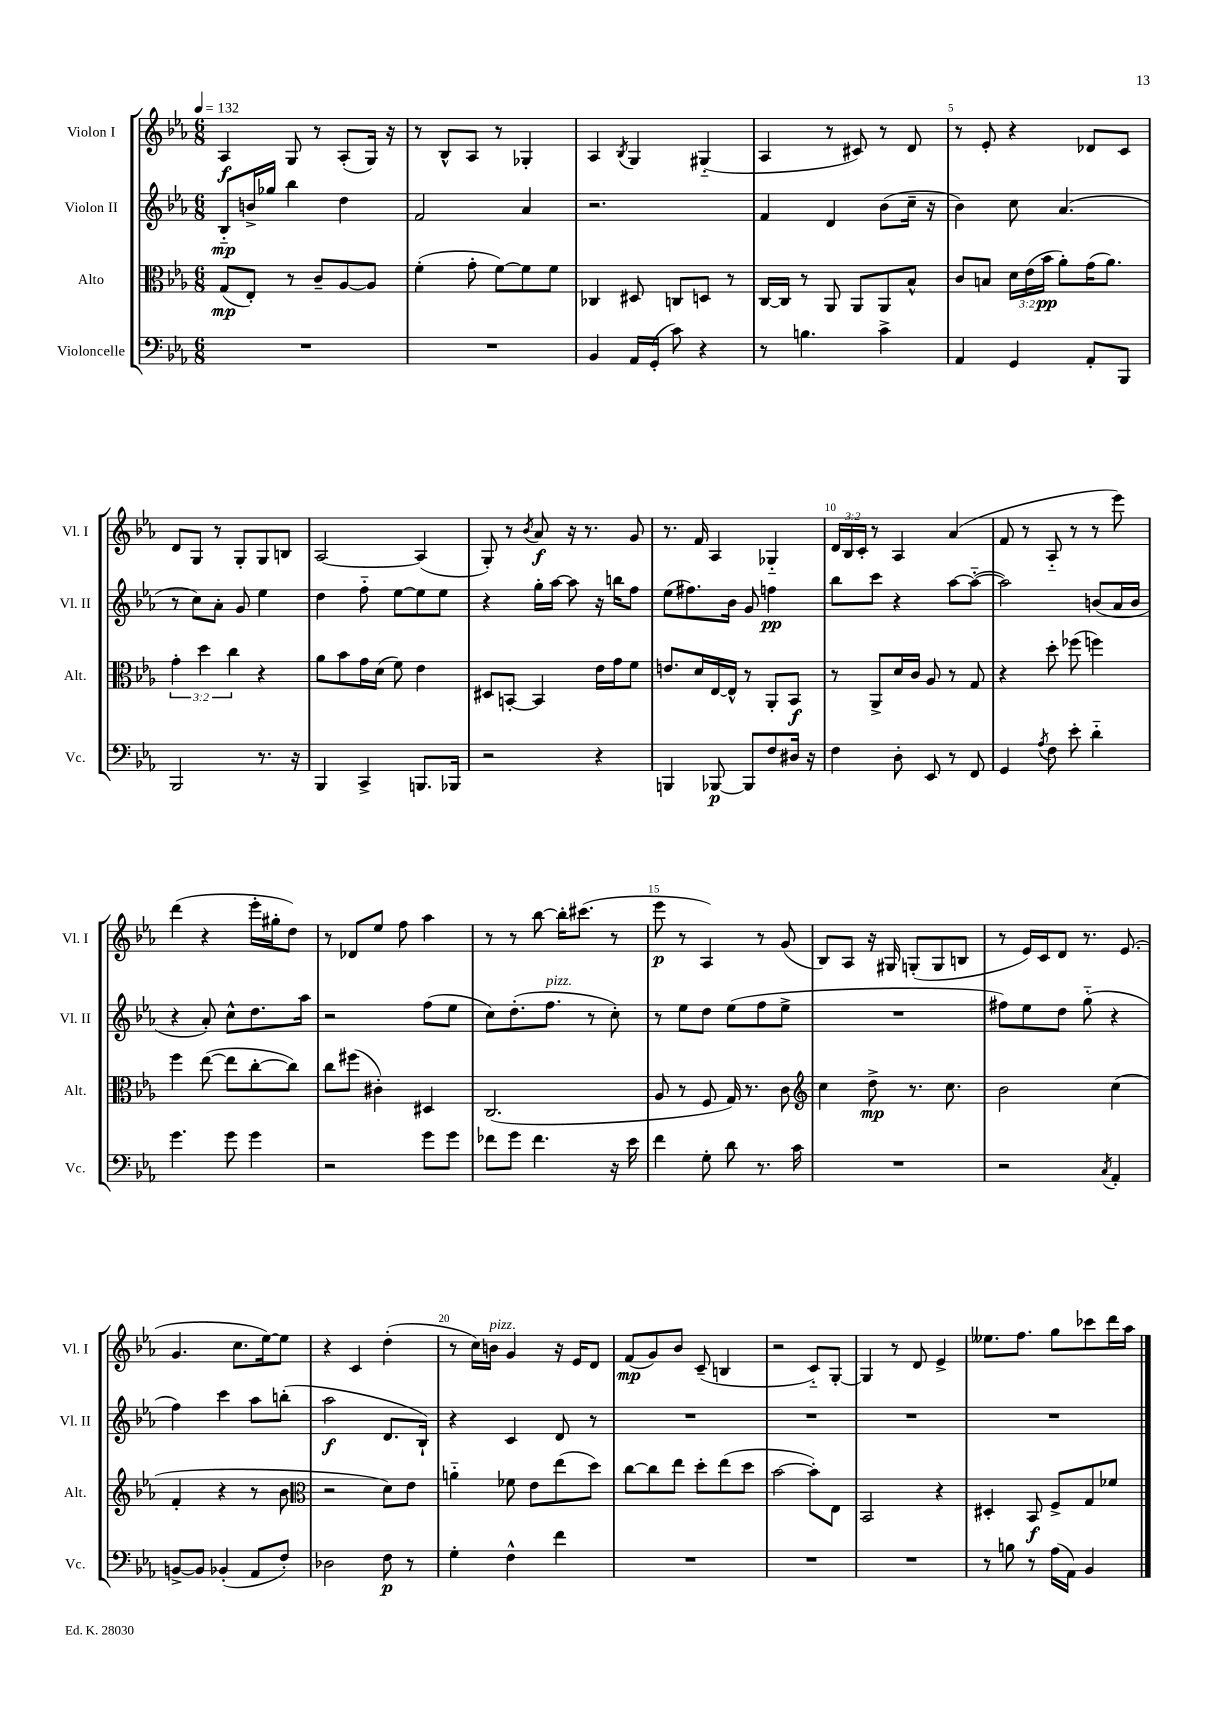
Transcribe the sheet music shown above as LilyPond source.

<<
\new StaffGroup <<
\new Staff = "s0" \with { instrumentName = "Violon I" shortInstrumentName = "Vl. I" } {
    \clef treble \key ees \major \numericTimeSignature \time 6/8 \override Staff.TupletNumber.text = #tuplet-number::calc-fraction-text \tempo 4 = 132
    \autoBeamOff aes4\f g8 r8 aes8[-.( g16]) r16 |
    r8 bes8[-^ aes8] r8 ges4-. |
    aes4 \acciaccatura { bes8 } g4 gis4-_( |
    aes4 r8 cis'8) r8 d'8 |
    r8 ees'8-. r4 des'8[ c'8] |
    d'8[ g8] r8 g8[-. g8 b8] |
    aes2~ aes4( |
    g8-.) r8 \acciaccatura { bes'8 } aes'8\f r16 r8. g'8 |
    r8. f'16 aes4 ges4-_ |
    \tuplet 3/2 { d'16[ bes16 c'16]-. } r8 aes4 aes'4( |
    f'8 r8 aes8-_ r8 r8 ees'''8) |
    d'''4( r4 ees'''16[-. gis''16-. d''8]) |
    r8 des'8[ ees''8] f''8 aes''4 |
    r8 r8 bes''8~ bes''16[-. cis'''8.]( r8 |
    ees'''8\p r8 aes4) r8 g'8( |
    bes8[) aes8] r16 gis16 g8[-.( g8 b8] |
    r8 ees'16[) c'16 d'8] r8. ees'8.( |
    g'4. c''8.[ ees''16~) ees''8] |
    r4 c'4 d''4-.( |
    r8 c''16[) b'16]^\markup { \italic "pizz." } g'4 r16 ees'16[ d'8] |
    f'8[\mp( g'8) bes'8] c'8--( b4 |
    r2 c'8[-_) g8]~-. |
    g4 r8 d'8 ees'4-> |
    eeses''8.[ f''8.] g''8[ ces'''8 d'''16 aes''16] \bar "|." |
}
\new Staff = "s1" \with { instrumentName = "Violon II" shortInstrumentName = "Vl. II" } {
    \clef treble \key ees \major \numericTimeSignature \time 6/8
    \autoBeamOff bes8[-_\mp b'16-> ges''16] bes''4 d''4 |
    f'2 aes'4 |
    r2. |
    f'4 d'4 bes'8[( c''16]-- r16 |
    bes'4) c''8 aes'4.( |
    r8 c''8[) aes'8]-. g'8 ees''4 |
    d''4 f''8-_ ees''8[~ ees''8 ees''8] |
    r4 g''16[-. aes''16]~ aes''8 r16 b''16[ f''8] |
    ees''8[( fis''8.) bes'16] g'8 f''4\pp |
    bes''8[ c'''8] r4 aes''8[~ aes''8]~-_( |
    aes''2) b'8[( aes'16 b'16] |
    r4 aes'8-.) c''8[-^ d''8. aes''16] |
    r2 f''8[( ees''8] |
    c''8[) d''8.-.( f''8.]^\markup { \italic "pizz." } r8 c''8-.) |
    r8 ees''8[ d''8] ees''8[( f''8 ees''8]-> |
    R2. |
    fis''8[) ees''8 d''8] g''8-_( r4 |
    f''4) c'''4 aes''8[ b''8]-.( |
    aes''2\f d'8.[ bes16]-!) |
    r4 c'4 d'8 r8 |
    R2. |
    R2. |
    R2. |
    R2. \bar "|." |
}
\new Staff = "s2" \with { instrumentName = "Alto" shortInstrumentName = "Alt." } {
    \clef alto \key ees \major \numericTimeSignature \time 6/8 \override Staff.TupletNumber.text = #tuplet-number::calc-fraction-text
    \autoBeamOff g8[\mp( ees8]-.) r8 c'8[-- aes8~ aes8] |
    f'4-.( g'8-. f'8[~) f'8 f'8] |
    ces4 dis8 c8[ d8] r8 |
    c16[~ c16] r8 aes,8 aes,8[ aes,8 bes8]-^ |
    c'8[ b8] \tuplet 3/2 { d'16[ ees'16( bes'16]\pp } aes'8[-.) g'16( aes'8.]) |
    \tuplet 3/2 { g'4-. d''4 c''4 } r4 |
    aes'8[ bes'8 g'16 d'16]( f'8) ees'4 |
    dis8[ b,8]~-. b,4 ees'16[ g'16 f'8] |
    e'8.[ d'16 ees16~ ees16]-^ r8 aes,8[-. bes,8]\f |
    r8 aes,8[-> d'16 c'16] aes8 r8 g8 |
    r4 d''8-. fes''8( f''4) |
    f''4 ees''8~( ees''8[ c''8~-. c''8]) |
    c''8[ fis''8]( cis'4-.) dis4 |
    c2.( |
    aes8 r8 f8 g16) r8. c'8 |
    \clef treble c''4 d''8->\mp r8. c''8. |
    bes'2 c''4( |
    f'4-. r4 r8 bes'8 |
    \clef alto r2 d'8[) ees'8] |
    a'4-_ fes'8 ees'8[ ees''8( d''8]) |
    c''8[~ c''8 ees''8] d''8[-. ees''8( d''8] |
    bes'2~ bes'8[-.) ees8] |
    bes,2 r4 |
    dis4-. bes,8\f f8[-> g8 fes'8] \bar "|." |
}
\new Staff = "s3" \with { instrumentName = "Violoncelle" shortInstrumentName = "Vc." } {
    \clef bass \key ees \major \numericTimeSignature \time 6/8
    \autoBeamOff R2. |
    R2. |
    bes,4 aes,16[ g,16]-.( c'8) r4 |
    r8 b4. c'4-> |
    aes,4 g,4 aes,8[-. bes,,8] |
    bes,,2 r8. r16 |
    bes,,4 c,4-> b,,8.[ bes,,16] |
    r2 r4 |
    b,,4 bes,,8~\p bes,,8[ f8 dis16] r16 |
    f4 d8-. ees,8 r8 f,8 |
    g,4 \acciaccatura { aes8 } f8 ees'8-. d'4-_ |
    g'4. g'8 g'4 |
    r2 g'8[ g'8] |
    fes'8[ g'8] fes'4. r16 ees'16 |
    f'4 g8-. d'8 r8. c'16 |
    R2. |
    r2 \acciaccatura { c8 } aes,4-. |
    b,8[~-> b,8] bes,4-.( aes,8[ f8]-.) |
    des2 f8\p r8 |
    g4-. f4-^ f'4 |
    R2. |
    R2. |
    R2. |
    r8 b8 r8 aes16[( aes,16]) bes,4 \bar "|." |
}
>>
>>
\layout { \context { \Score \override BarNumber.break-visibility = ##(#f #t #t) barNumberVisibility = #(every-nth-bar-number-visible 5) } }
